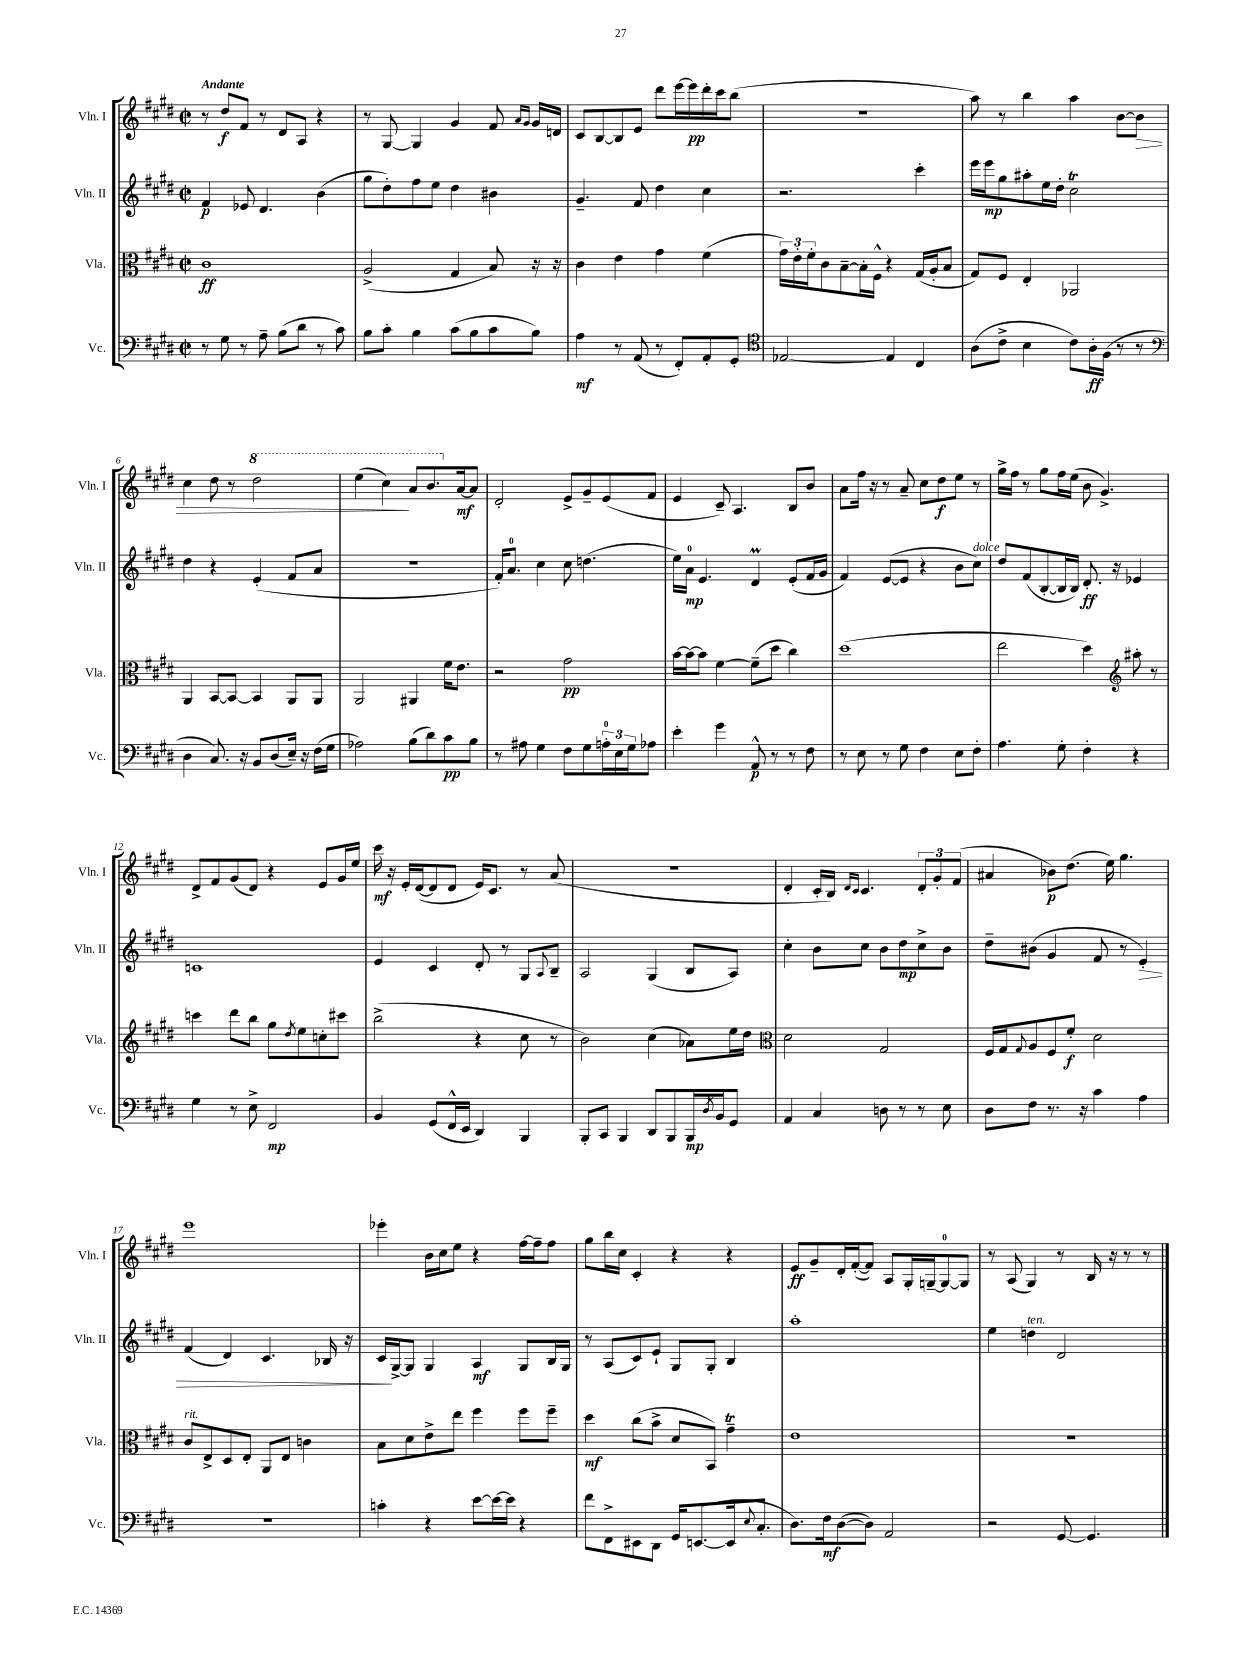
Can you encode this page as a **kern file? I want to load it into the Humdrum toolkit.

**kern	**kern	**kern	**kern
*staff4	*staff3	*staff2	*staff1
*clefF4	*clefC3	*clefG2	*clefG2
*k[f#c#g#d#]	*k[f#c#g#d#]	*k[f#c#g#d#]	*k[f#c#g#d#]
*M2/2	*M2/2	*M2/2	*M2/2
*met(c|)	*met(c|)	*met(c|)	*met(c|)
8r	1c#	4f#	8r
8G#	.	.	8dd#
8r	.	8e-	8f#
8A~	.	4.d#	8r
(8B	.	.	8d#
8d#	.	.	8A
8r	.	(4b	4r
8c#)	.	.	.
=	=	=	=
8B	(2A^	8gg#	8r
8c#'	.	8dd#')	[8G#
4B	.	8ff#	4G#]
.	.	8ee	.
(8c#	4G#	4dd#	4g#
8B	.	.	.
8c#	8B)	4b#	8f#
.	.	.	16qqa
.	.	.	16qqg#
8B)	16r	.	16g#
.	16r	.	16d
=	=	=	=
4A	4c#	4.g#~	8c#
.	.	.	[8B
8r	4e	.	8B]
(8AA	.	8f#	8e
8r	4g#	4dd#	8ddd#
8FF#')	.	.	[16eee
.	.	.	16eee]
8AA'	(4f#	4cc#	16ddd#'
.	.	.	16ccc#
8GG#'	.	.	(8bb
=	=	=	=
*clefC4	*	*	*
[2E-	24g#)	2.r	1r
.	24e'	.	.
.	24f#'	.	.
.	8c#	.	.
.	[8B~	.	.
.	16B']	.	.
.	16F#^^	.	.
4E-]	4r	.	.
4C#	(16G#	4ccc#'	.
.	16A'	.	.
.	8B	.	.
=	=	=	=
(8A	8G#)	16eee	8aa)
.	.	16eee	.
8c#^	8F#	8gg#	8r
4B	4E'	8aa#'	4bb
.	.	16ee	.
.	.	16dd#'	.
8c#)	2AA-	2cc#	4aa
16A'	.	.	.
(16F#	.	.	.
8r	.	.	[8b
8r	.	.	8b]
=	=	=	=
*clefF4	*	*	*
4D#	4AA	4dd#	4cc#
8.C#)	[8BB	4r	8dd#
.	8BB_	.	8r
16r	.	.	.
8BB	4BB]	(4e'	2ddd#
(8D#	.	.	.
16E~)	8AA	8f#	.
16r	.	.	.
(16F#	8AA	8a	.
16G#	.	.	.
=	=	=	=
2A-)	2AA	1r	(4eee
.	.	.	4ccc#)
(8B	4AA#	.	8aa
8d#)	.	.	8.bb
8c#	16f#	.	.
.	8.e	.	[16a
8B	.	.	8a]
=	=	=	=
8r	2r	16f#')	2d#'
.	.	8.a	.
8A#	.	.	.
4G#	.	4cc#	.
8F#	2g#	8cc#	8e^
8G#	.	(4.dd	8g#~
24A'	.	.	(8e
24E	.	.	.
24G#	.	.	.
8A-	.	.	8f#
=	=	=	=
4e'	[16b	16ee)	4e
.	16b_	16a	.
.	8b]	4.e	.
4g#	[4f#	.	8c#~)
.	.	.	4.A
8AA^^	(8f#~]	4d#	.
8r	8dd#	.	.
8r	4cc#)	(8e'	8B
8F#	.	16f#	8b
.	.	16g#	.
=	=	=	=
8r	(1dd#	4f#)	8a
8E	.	.	16ff#
.	.	.	16r
8r	.	([8e	8r
8G#	.	8e]	8a~
4F#	.	4r	8cc#
.	.	.	8dd#
8E	.	8b	8ee
8F#'	.	8cc#)	8r
=	=	=	=
4.A	2ee	8dd#	16gg#^
.	.	.	16ff#
.	.	(8f#	8r
.	.	[8B'	8gg#
8G#'	.	16B]	16ff#
.	.	16B)	(16ee
4F#'	4dd#)	8.d#'	8b
.	.	.	4.g#^)
.	.	16r	.
*	*clefG2	*	*
4r	8aa#'	4e-	.
.	8r	.	.
=	=	=	=
4G#	4ccc	1c	8d#^
.	.	.	8f#
8r	8ddd#	.	(8g#
8E^	8bb	.	8d#)
2FF#	8gg#	.	4r
.	8qdd#	.	.
.	8ee	.	.
.	8cc'	.	8e
.	8ccc#	.	16g#
.	.	.	16ee
=	=	=	=
4BB	(2bb^	4e	16ccc#
.	.	.	16r
.	.	.	16e'
.	.	.	([16d#
(8GG#	.	4c#	8d#]
16FF#^^	.	.	8d#
16EE	.	.	.
4DD#)	4r	8d#'	16e)
.	.	.	8.c#
.	.	8r	.
4BBB	8cc#	8G#	8r
.	.	8qqA	.
.	8r	8B~	(8a
=	=	=	=
8BBB'	2b)	2A	1r
8CC#	.	.	.
4BBB	.	.	.
8DD#	(4cc#	(4G#	.
8BBB	.	.	.
16BBB	8a-)	8B	.
8qD#	.	.	.
16BB	.	.	.
8GG#	16ee	8A)	.
.	16dd#	.	.
=	=	=	=
*	*clefC3	*	*
4AA	2d#	4cc#'	4d#'
4C#	.	8b	16c#'
.	.	.	16B)
.	.	.	16qqd#
.	.	.	16qqc#
.	.	8cc#	4.c#
8D	2G#	8b	.
8r	.	8dd#	.
8r	.	8cc#^	12d#'
.	.	.	12g#'
8E	.	8b	.
.	.	.	(12f#
=	=	=	=
8D#	16F#	8dd#~	4a#
.	16G#	.	.
.	8qqG#	.	.
8F#	8A	(8b#	.
8.r	8F#	4g#	8b-)
.	8f#'	.	(8.dd#
16r	.	.	.
4c#	2d#	8f#	.
.	.	.	16ee)
.	.	8r	4.gg#
4A	.	4e')	.
=	=	=	=
1r	8c#	(4f#	1eee
.	8E^	.	.
.	8D#	4d#)	.
.	8E'	.	.
.	8AA	4.c#	.
.	8E	.	.
.	4c	.	.
.	.	16B-	.
.	.	16r	.
=	=	=	=
4c'	8B	16c#	4eee-'
.	.	[16G#^	.
.	8d#	8G#]	.
4r	8e^	4G#	16b
.	.	.	16cc#
.	8ee	.	8ee
[8e	4ff#	4A	4r
16e_	.	.	.
16e]	.	.	.
4r	8ff#	8G#	[16ff#
.	.	.	16ff#~]
.	8ff#~	16B	8ff#
.	.	16G#	.
=	=	=	=
8f#	4dd#	8r	8gg#
8FF#^	.	(8A	16bb
.	.	.	16cc#
8EE#	(8cc#	8c#)	4c#'
8DD#	8b^	8e`	.
16GG#	8d#	8G#	4r
([8.EE	.	.	.
.	8BB)	8G#'	.
16EE]	4g#~	4B	4r
8qqE	.	.	.
8.C#'	.	.	.
=	=	=	=
8.D#)	1e	1aa'	8e
.	.	.	8g#~
16F#	.	.	.
([8D#	.	.	16d#'
.	.	.	([16f#'
8D#])	.	.	8f#])
2AA	.	.	8A
.	.	.	16G#'
.	.	.	[16G~
.	.	.	8G_
.	.	.	8G]
=	=	=	=
2r	1r	4ee	8r
.	.	.	(8A
.	.	4dd	4G#)
[8GG#	.	2d#	8r
4.GG#]	.	.	16B
.	.	.	16r
.	.	.	8r
.	.	.	8r
==	==	==	==
*-	*-	*-	*-
